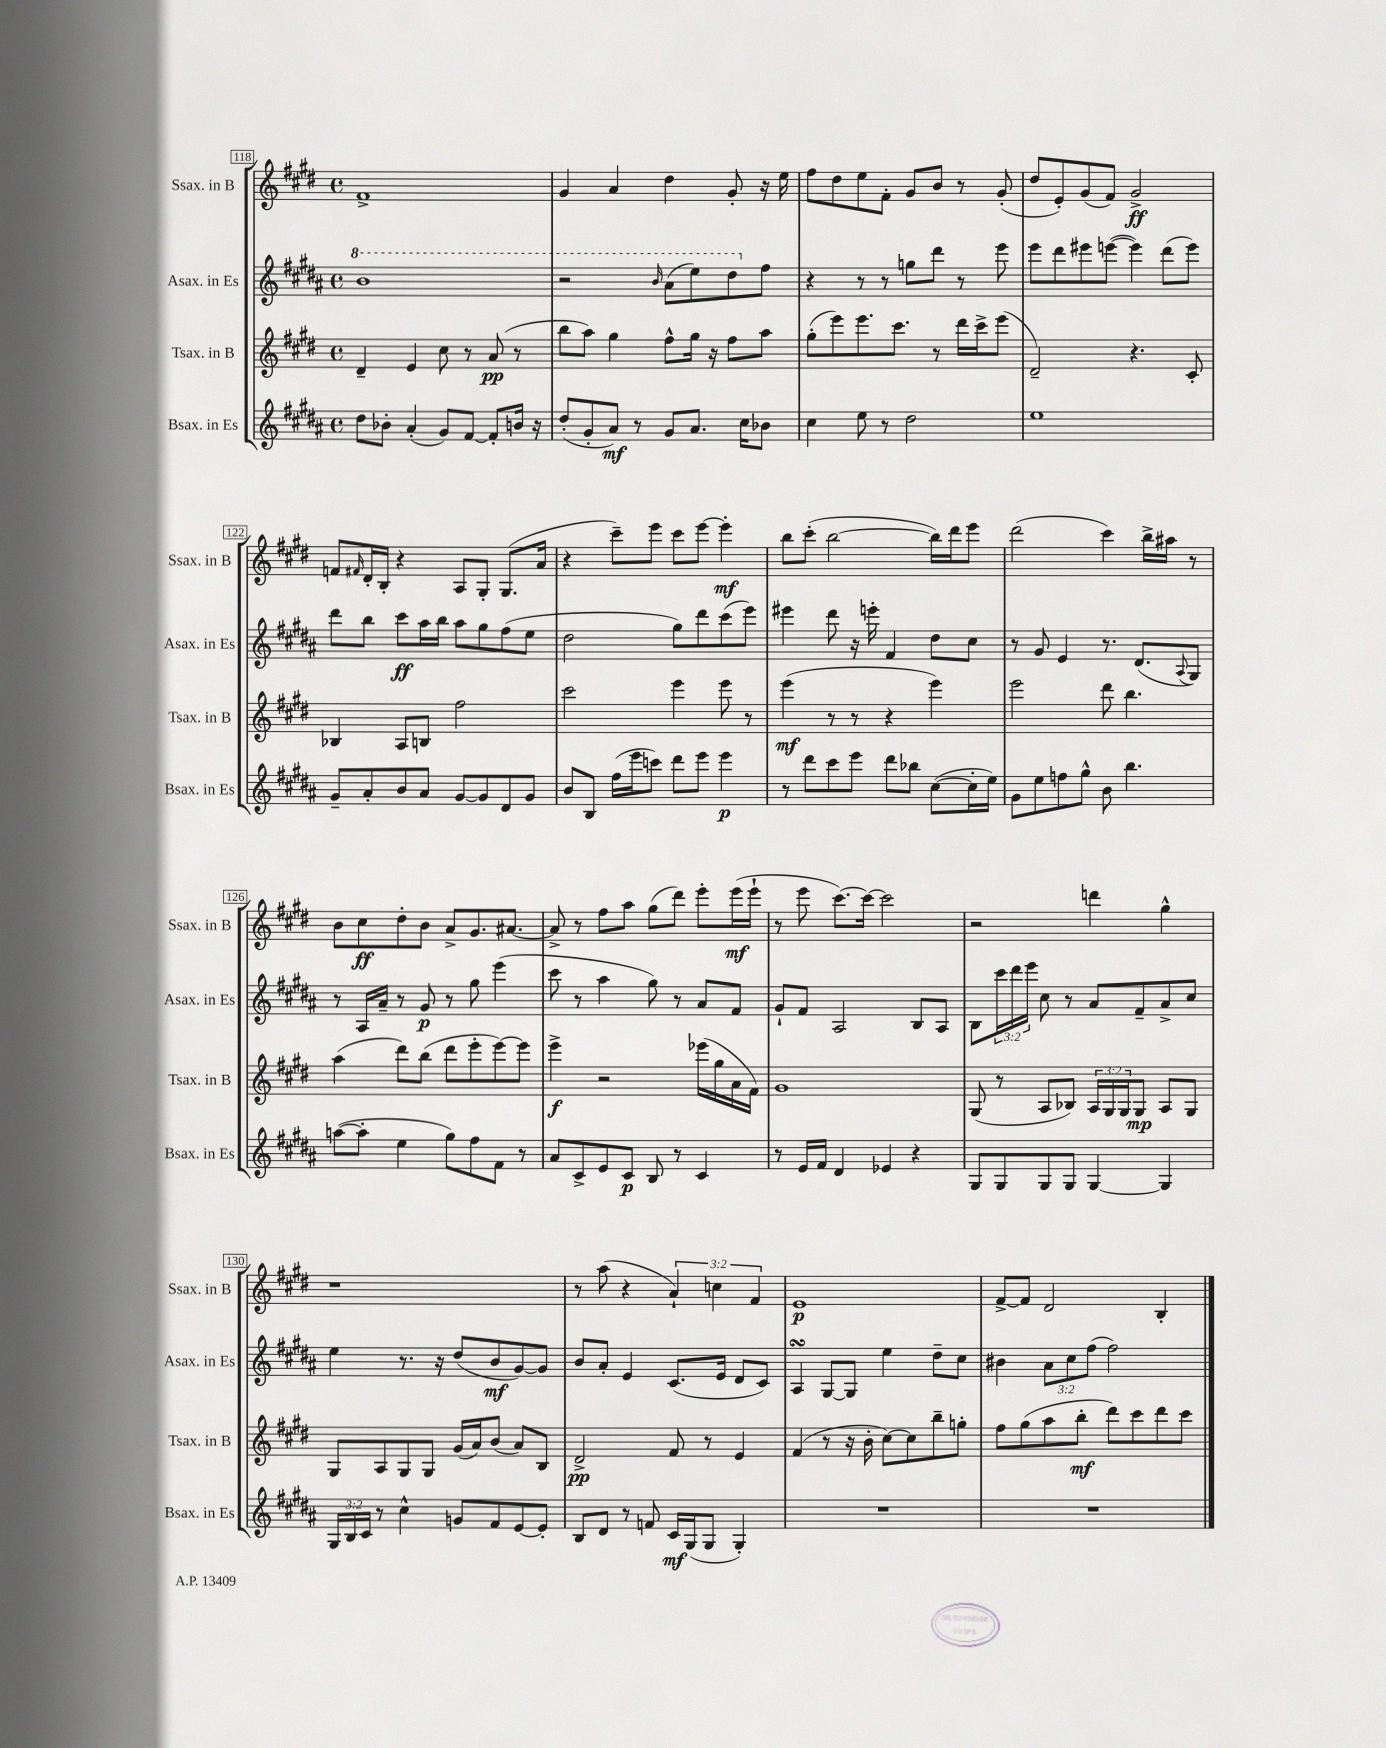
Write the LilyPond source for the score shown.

<<
\new StaffGroup <<
\new Staff = "s0" \with { instrumentName = "Ssax. in B" shortInstrumentName = "Ssax. in B" } {
    \clef treble \key e \major \defaultTimeSignature \time 4/4 \override Staff.TupletNumber.text = #tuplet-number::calc-fraction-text
    fis'1-> |
    gis'4 a'4 dis''4 gis'8-. r16 e''16 |
    fis''8 dis''8 e''8 fis'8-. gis'8 b'8 r8 gis'8-.( |
    dis''8 e'8-.) gis'8( fis'8) gis'2->\ff |
    f'8 \grace { fis'16 } dis'16-. b16-. r4 a8 gis8-. gis8.( a'16 |
    r4 cis'''8--) e'''8 cis'''8 e'''8~ e'''4-.\mf |
    b''8 cis'''8-.( b''2~ b''16) dis'''16 e'''8 |
    dis'''2( cis'''4) b''16-> ais''16 r8 |
    b'8 cis''8\ff dis''8-. b'8 a'8-> gis'8. ais'8.~ |
    ais'8-> r8 fis''8 a''8 gis''8( dis'''8) e'''8-. e'''16\mf( e'''16-! |
    r8 e'''8 cis'''8.~) cis'''16~ cis'''2 |
    r2 d'''4 gis''4-^ |
    r1 |
    r8 a''8( r4 \tuplet 3/2 { a'4-!) c''4 fis'4 } |
    e'1\p |
    fis'8~-> fis'8 dis'2 b4-. \bar "|." |
}
\new Staff = "s1" \with { instrumentName = "Asax. in Es" shortInstrumentName = "Asax. in Es" } {
    \clef treble \key b \major \defaultTimeSignature \time 4/4 \override Staff.TupletNumber.text = #tuplet-number::calc-fraction-text
    \ottava #1 b''1 |
    r2 \grace { b''16 } ais''8( e'''8) dis'''8 \ottava #0 fis''8 |
    r4 r8 r8 g''8 dis'''8 r8 e'''8 |
    e'''8 dis'''8 eis'''8 e'''8~( e'''4) dis'''8( e'''8) |
    dis'''8 b''8 cis'''8\ff ais''16 b''16 ais''8 gis''8 fis''8( e''8 |
    dis''2 gis''8) dis'''8 cis'''8( e'''8) |
    eis'''4 dis'''8 r16 e'''16-. fis'4 dis''8 cis''8 |
    r8 gis'8 e'4 r8. dis'8.( \appoggiatura { ais8 } gis8) |
    r8 ais16 ais'16-- r8 gis'8\p r8 gis''8 e'''4( |
    cis'''8 r8 ais''4 gis''8) r8 ais'8 fis'8 |
    gis'8-! fis'8 ais2 b8 ais8 |
    b8 \tuplet 3/2 { cis'''16 dis'''16 e'''16 } cis''8 r8 ais'8 fis'8-- ais'8-> cis''8 |
    e''4 r8. r16 dis''8( b'8\mf gis'8~) gis'8 |
    b'8 ais'8-. e'4 cis'8.( e'16 dis'8 cis'8) |
    ais4\turn gis8~ gis8 e''4 dis''8-- cis''8 |
    bis'4 \tuplet 3/2 { ais'8 cis''8 fis''8( } fis''2) \bar "|." |
}
\new Staff = "s2" \with { instrumentName = "Tsax. in B" shortInstrumentName = "Tsax. in B" } {
    \clef treble \key e \major \defaultTimeSignature \time 4/4 \override Staff.TupletNumber.text = #tuplet-number::calc-fraction-text
    dis'4-- e'4 cis''8 r8 a'8\pp( r8 |
    b''8 a''8) gis''4 fis''8-^ gis''16 r16 fis''8 a''8 |
    gis''8-.( e'''8) e'''8. cis'''8. r8 dis'''16 cis'''16-> e'''8( |
    dis'2--) r4. cis'8-. |
    bes4 a8 b8 fis''2 |
    cis'''2 e'''4 e'''8 r8 |
    e'''4\mf( r8 r8 r4 e'''4) |
    e'''2 dis'''8 b''4. |
    a''4( dis'''8) b''8( dis'''8 e'''8-. e'''8~) e'''8 |
    e'''4->\f r2 ees'''16( gis''16 a'16 fis'16) |
    gis'1 |
    gis8( r8 a8 bes8) \tuplet 3/2 { a16 gis16 gis16 } gis8\mp a8 gis8 |
    gis8 a8 gis8 gis8 gis'16( a'16) b'8( a'8) b8 |
    dis'2->\pp fis'8 r8 e'4 |
    fis'4( r8 r16 b'16-. cis''8~) cis''8 b''8-- g''8-. |
    fis''8 gis''8( a''8 b''8-.\mf dis'''8) cis'''8 dis'''8 cis'''8 \bar "|." |
}
\new Staff = "s3" \with { instrumentName = "Bsax. in Es" shortInstrumentName = "Bsax. in Es" } {
    \clef treble \key b \major \defaultTimeSignature \time 4/4 \override Staff.TupletNumber.text = #tuplet-number::calc-fraction-text
    dis''8 bes'8-. ais'4-.( gis'8) fis'8~ fis'8-. b'16 r16 |
    dis''8-.( gis'8-. ais'8\mf) r8 gis'8 ais'8. cis''16 bes'8 |
    cis''4 e''8 r8 dis''2 |
    e''1 |
    gis'8-- ais'8-. b'8 ais'8 gis'8~ gis'8 dis'8 gis'8 |
    b'8 b8 fis''16( e'''16 c'''8) dis'''8 e'''8 e'''4\p |
    r8 dis'''8 cis'''8 e'''8 dis'''8 bes''8 cis''8~( cis''16-. e''16) |
    gis'8 e''8 f''8 gis''8-^ b'8 b''4. |
    a''8~( a''8-. e''4 gis''8) fis''8 fis'8 r8 |
    ais'8 cis'8-> e'8 cis'8\p b8 r8 cis'4 |
    r8 e'16 fis'16 dis'4 ees'4 r4 |
    gis8 gis8 gis8 gis8 gis4~ gis4 |
    \tuplet 3/2 { gis16 b16 cis'16 } r8 cis''4-^ g'8 fis'8 e'8~ e'8-. |
    b8 dis'8 r8 f'8 cis'16\mf gis16( gis8 gis4-.) |
    R1 |
    R1 \bar "|." |
}
>>
>>
\layout { \context { \Score currentBarNumber = #118 \override BarNumber.stencil = #(make-stencil-boxer 0.1 0.3 ly:text-interface::print) } }
